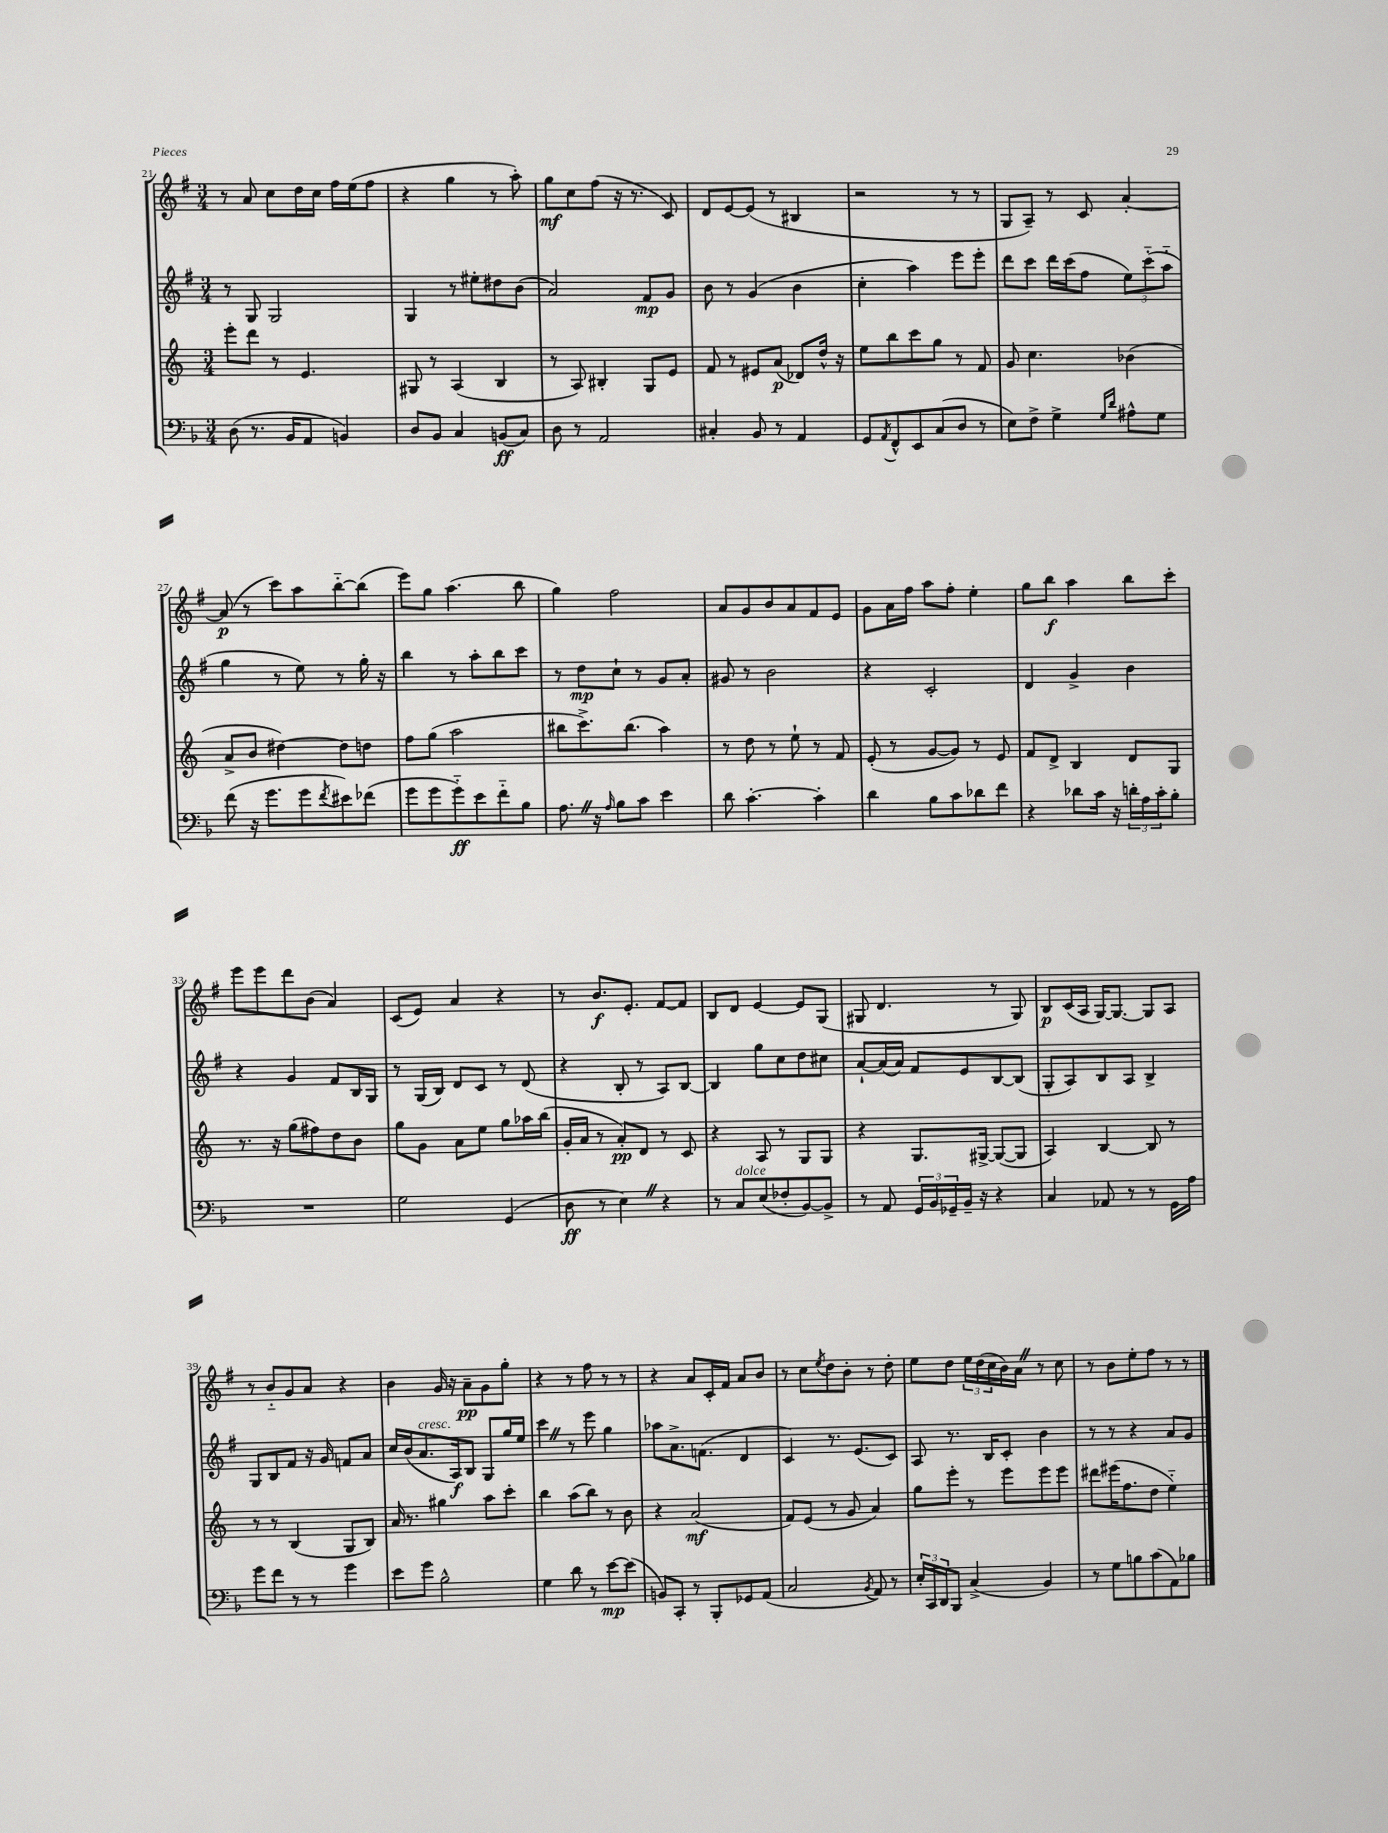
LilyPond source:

<<
\new StaffGroup <<
\new Staff = "s0" {
    \clef treble \key g \major \numericTimeSignature \time 3/4
    r8 a'8 c''8 d''16 c''16 fis''16 e''16( fis''8 |
    r4 g''4 r8 a''8-.) |
    g''8\mf c''8 fis''8( r16 r8. c'8) |
    d'8 e'8~ e'8( r8 bis4 |
    r2 r8 r8 |
    g8 a8--) r8 c'8 a'4~-. |
    a'8\p( r8 c'''8) a''8 b''8~-_ b''8( |
    e'''8) g''8 a''4.( b''8 |
    g''4) fis''2 |
    a'8 g'8 b'8 a'8 fis'8 e'8 |
    g'8 a'16 fis''16 a''8 fis''8-. e''4-. |
    g''8 b''8\f a''4 b''8 c'''8-. |
    e'''8 e'''8 d'''8 b'8( a'4) |
    c'8( e'8) a'4 r4 |
    r8 b'8.\f e'8.-. fis'8~ fis'8 |
    b8 d'8 e'4~ e'8 g8( |
    gis8 d'4. r8 gis8) |
    b8\p c'16( a16 g16~) g8.~ g8 a8 |
    r8 b'8-_ g'8 a'8 r4 |
    b'4 g'16 r16 a'8--\pp g'8 g''8-. |
    r4 r8 fis''8 r8 r8 |
    r4 a'8 c'16-. fis'16 a'8 b'8 |
    r8 c''8 \acciaccatura { e''8 } d''8 b'8-. r8 d''8-. |
    e''8 d''8 \tuplet 3/2 { e''16 d''16( c''16 } b'16) a'16 \once \override BreathingSign.text = \markup { \musicglyph "scripts.caesura.straight" } \breathe r8 c''8 |
    r8 b'8 e''8-. fis''8 r8 r8 \bar "|." |
}
\new Staff = "s1" {
    \clef treble \key g \major \numericTimeSignature \time 3/4
    r8 g8 g2 |
    g4 r8 eis''8-. dis''8 b'8( |
    a'2) fis'8\mp g'8 |
    b'8 r8 g'4( b'4 |
    c''4-. a''4) e'''8 e'''8-. |
    d'''8 c'''8 d'''16 c'''16( fis''8 \tuplet 3/2 { e''8) c'''8-_( a''8-_ } |
    g''4 r8 e''8) r8 g''16-. r16 |
    b''4 r8 a''8-. b''8 c'''8 |
    r8 d''8\mp c''8-! r8 g'8 a'8-. |
    gis'8 r8 b'2 |
    r4 c'2-. |
    d'4 g'4-> b'4 |
    r4 g'4 fis'8 b16 g16 |
    r8 g16( b16) d'8 c'8 r8 d'8( |
    r4 b8-. r8 a8) b8~ |
    b4 g''8 c''8 d''8 cis''8 |
    a'8~-! a'16( a'16) fis'8 e'8 b8~ b8( |
    g8-. a8) b8 a8 b4-> |
    g8 b8 fis'8 r16 g'16 f'8 a'8 |
    c''16 b'16( a'8.^\markup { \italic "cresc." } a16\f) b8 g8 g''16 e''16 |
    c'''4 \once \override BreathingSign.text = \markup { \musicglyph "scripts.caesura.straight" } \breathe r8 e'''8 g''4 |
    aes''8 a'8.-> f'8.( d'4 |
    c'4) r8. e'8.( c'8) |
    a8 r8. b16 c'8-. b'4 |
    r8 r8 r4 a'8 g'8 \bar "|." |
}
\new Staff = "s2" {
    \clef treble \key c \major \numericTimeSignature \time 3/4
    e'''8-. d'''8 r8 e'4. |
    gis8 r8 a4( b4 |
    r8 a8) bis4-. g8 e'8 |
    f'8 r8 eis'8 a'8\p( des'8) d''16-^ r16 |
    e''8 b''8 c'''8 g''8 r8 f'8 |
    g'8 c''4. bes'4( |
    a'8-> b'8 dis''4~) dis''8 d''8 |
    f''8 g''8( a''2 |
    bis''8 c'''8.->) bis''8.( a''4) |
    r8 d''8 r8 e''8-! r8 f'8 |
    e'8-.( r8 g'8~ g'8) r8 e'8 |
    f'8 d'8-> b4 d'8 g8 |
    r8. r16 g''8( fis''8) d''8 b'8 |
    g''8 g'8 a'8 e''8 g''8 aes''16 b''16( |
    g'16-. a'16 r8 a'8-.\pp) d'8 r8 c'8 |
    r4 a8 r8 g8 g8 |
    r4 g8. gis16~-> gis8~( gis8 |
    a4) b4~ b8 r8 |
    r8 r8 b4( g8 b8) |
    a'16 r8. gis''4 a''8 c'''8-. |
    b''4 a''8( b''8) r8 b'8 |
    r4 a'2\mf( |
    f'8) e'8( r8 g'8 a'4) |
    g''8 e'''8-. r8 e'''8 e'''8 e'''8 |
    dis'''8 eis'''16( f''8. d''8 e''4-_) \bar "|." |
}
\new Staff = "s3" {
    \clef bass \key f \major \numericTimeSignature \time 3/4
    d8( r8. bes,16 a,8 b,4) |
    d8 bes,8 c4 b,8\ff( c8) |
    d8 r8 a,2 |
    cis4-. bes,8 r8 a,4 |
    g,8 \acciaccatura { a,8 } f,8-^ e,8 c8( d8 r8 |
    e8) f8-> g4-> \grace { g16 d'16 } ais8-^ g8 |
    f'8( r16 g'8. g'8 \acciaccatura { f'8 } eis'8) fes'8( |
    g'8 g'8 g'8-_\ff) e'8 f'8-_ bes8 |
    a8. \once \override BreathingSign.text = \markup { \musicglyph "scripts.caesura.straight" } \breathe r16 \grace { a16 } bes8 c'8 e'4 |
    d'8 c'4.~-. c'4-. |
    d'4 bes8 c'8 des'8 f'8 |
    r4 des'8 c'16 r16 \tuplet 3/2 { d'16-. a16 c'16-. } bes8-. |
    R2. |
    g2 g,4( |
    d8\ff r8 e4) \once \override BreathingSign.text = \markup { \musicglyph "scripts.caesura.straight" } \breathe r4 |
    r8 c8^\markup { \italic "dolce" } e8( fes8-. bes,8~) bes,8-> |
    r8 a,8 \tuplet 3/2 { g,16 bes,16 ges,16-- } bes,16-- r16 r4 |
    c4 aes,8 r8 r8 g,16 a16 |
    g'8 f'8 r8 r8 g'4 |
    e'8 g'8 bes2-^ |
    g4 d'8 r8 e'8~\mp e'8( |
    b,8) c,8-. r8 bes,,8-. ges,8 a,8( |
    c2 \acciaccatura { bes,8 } a,8) r8 |
    \tuplet 3/2 { e16-. c,16 d,16 } bes,,8 c4->( bes,4) |
    r8 g8 b8 c'8( a,8) bes8 \bar "|." |
}
>>
>>
\layout { \context { \Score currentBarNumber = #21 } }
